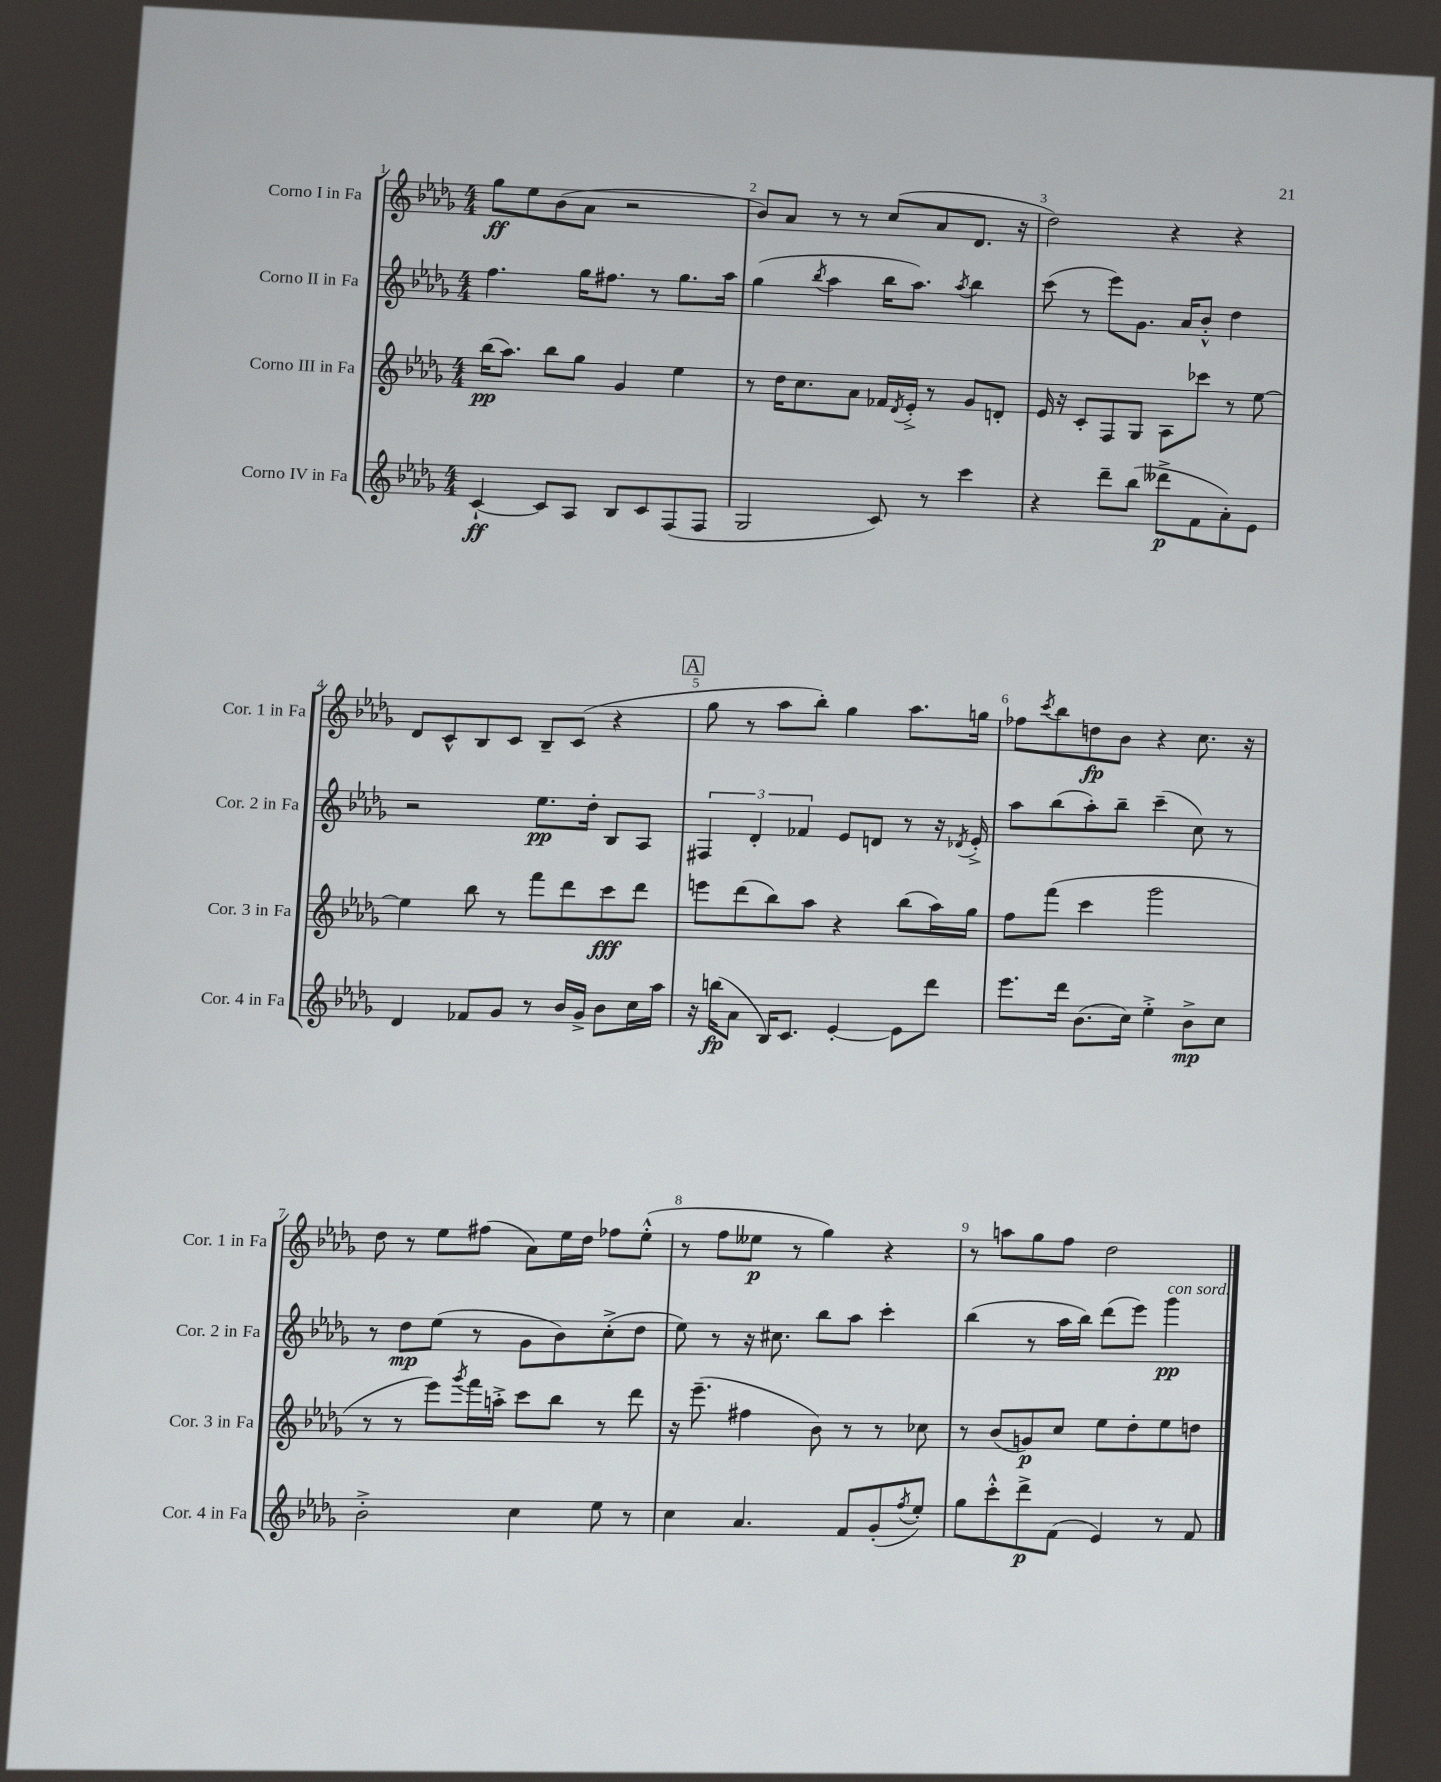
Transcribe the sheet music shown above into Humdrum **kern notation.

**kern	**kern	**kern	**kern
*staff4	*staff3	*staff2	*staff1
*clefG2	*clefG2	*clefG2	*clefG2
*k[b-e-a-d-g-]	*k[b-e-a-d-g-]	*k[b-e-a-d-g-]	*k[b-e-a-d-g-]
*M4/4	*M4/4	*M4/4	*M4/4
[4c`/	(16bb-\LK	4.ff\	8gg-\L
.	8.aa-\J)	.	.
.	.	.	8ee-\
8c/]L	8bb-\L	.	(8b-\
8A-/J	8gg-\J	16gg-\LK	8a-\J
.	.	8.ff#\J	.
8B-/L	4g-/	.	2r
8c/	.	8r	.
(8F/	4ee-\	8.gg-\L	.
8F/J	.	.	.
.	.	16aa-\Jk	.
=	=	=	=
2G-/	8r	(4gg-\	8b-/L)
.	16dd-\LK	.	8a-/J
.	8.cc\	.	.
.	.	8qbb-/	.
.	.	4aa-\	8r
.	8a-\J	.	8r
8c/)	16f-/LL	16bb-\LK	(8cc/L
.	8qd-/	.	.
.	16e-'^/JJ	8.aa-\J)	.
8r	8r	.	8a-/
.	.	8qaa-/	.
4ccc\	8g-/L	4bb-\	8.d-/J
.	8d'/J	.	.
.	.	.	16r
=	=	=	=
4r	16e-/	(8ccc\	2dd-\)
.	16r	.	.
.	8c'/L	8r	.
8ddd-~\L	8F/	8eee-\L)	.
(8bb-\J	8G-/J	8.g-\J	.
8ddd--^\L	8A-\L	.	4r
.	.	16a-/LK	.
8f\	8ccc-\J	8b-'^^/J	.
8a-'\)	8r	4dd-\	4r
8e-\J	[8ee-\	.	.
=	=	=	=
4d-/	4ee-\]	2r	8d-/L
.	.	.	8c^^/
8f-/L	8bb-\	.	8B-/
8g-/J	8r	.	8c/J
8r	8fff\L	8.ee-\L	8B-~/L
16b-/LL	8ddd-\	.	(8c/J
16g-^/JJ	.	16dd-'\Jk	.
8b-\L	8ccc\	8B-/L	4r
16cc\L	8ddd-\J	8A-/J	.
16aa-\JJ	.	.	.
=	=	=	=
16r	8eee\L	6F#/	8gg-\
(16bb\LK	.	.	.
8a-\J	(8ddd-\	.	8r
.	.	6d-'/	.
16B-/LK)	8bb-\)	.	8aa-\L
8.c/J	.	.	.
.	.	6f-/	.
.	8aa-\J	.	8bb-'\J)
[4e-'/	4r	8e-/L	4gg-\
.	.	8d/J	.
8e-\]L	(8bb-\L	8r	8.aa-\L
8ddd-\J	16aa-\L)	16r	.
.	.	8qd-/	.
.	16gg-\JJ	16e-'^/	16gg\Jk
=	=	=	=
8.eee-\L	8ff\L	8aa-\L	8ff-\L
.	.	.	8qccc/
.	(8fff\J	(8bb-\	8bb-\
16ddd-\Jk	.	.	.
(8.b-\L	4ccc\	8aa-'\)	8dd\
.	.	8bb-~\J	8b-\J
16cc\Jk)	.	.	.
4ee-'^\	2ggg-\	(4ccc~\	4r
8b-^\L	.	8cc\)	8.cc\
8cc\J	.	8r	.
.	.	.	16r
=	=	=	=
2b-'^\	8r	8r	8dd-\
.	8r	8dd-\L	8r
.	8eee-\L)	(8ee-\J	8ee-\L
.	8qggg-/	.	.
.	16fff\L	8r	(8ff#\J
.	16aa'^\JJ	.	.
4cc\	8ccc\L	8g-\L	8a-\L)
.	8bb-\J	8b-\)	16ee-\L
.	.	.	16dd-\JJ
8ee-\	8r	(8cc'^\	8ff-\L
8r	8ddd-\	8dd-\J	(8ee-'^^\J
=	=	=	=
4cc\	16r	8ee-\)	8r
.	(8.eee-~\	.	.
.	.	8r	8ff\L
4.a-/	4ff#\	16r	8ee--\J
.	.	8.cc#\	.
.	.	.	8r
.	8b-\)	8bb-\L	4gg-\)
8f/L	8r	8aa-\J	.
(8g-'/	8r	4ccc'\	4r
8qff/	.	.	.
8ee-'/J)	8cc-\	.	.
=	=	=	=
8gg-\L	8r	(4bb-\	8r
8ccc'^^\	(8b-/L	.	8aa\L
8ddd-^\	8g/)	8r	8gg-\
(8f\J	8cc/J	16aa-\LL	8ff\J
.	.	16bb-\JJ)	.
4e-/)	8ee-\L	(8ddd-\L	2dd-\
.	8dd-'\	8eee-\J)	.
8r	8ee-\	4ggg-\	.
8f/	8dd\J	.	.
==	==	==	==
*-	*-	*-	*-
